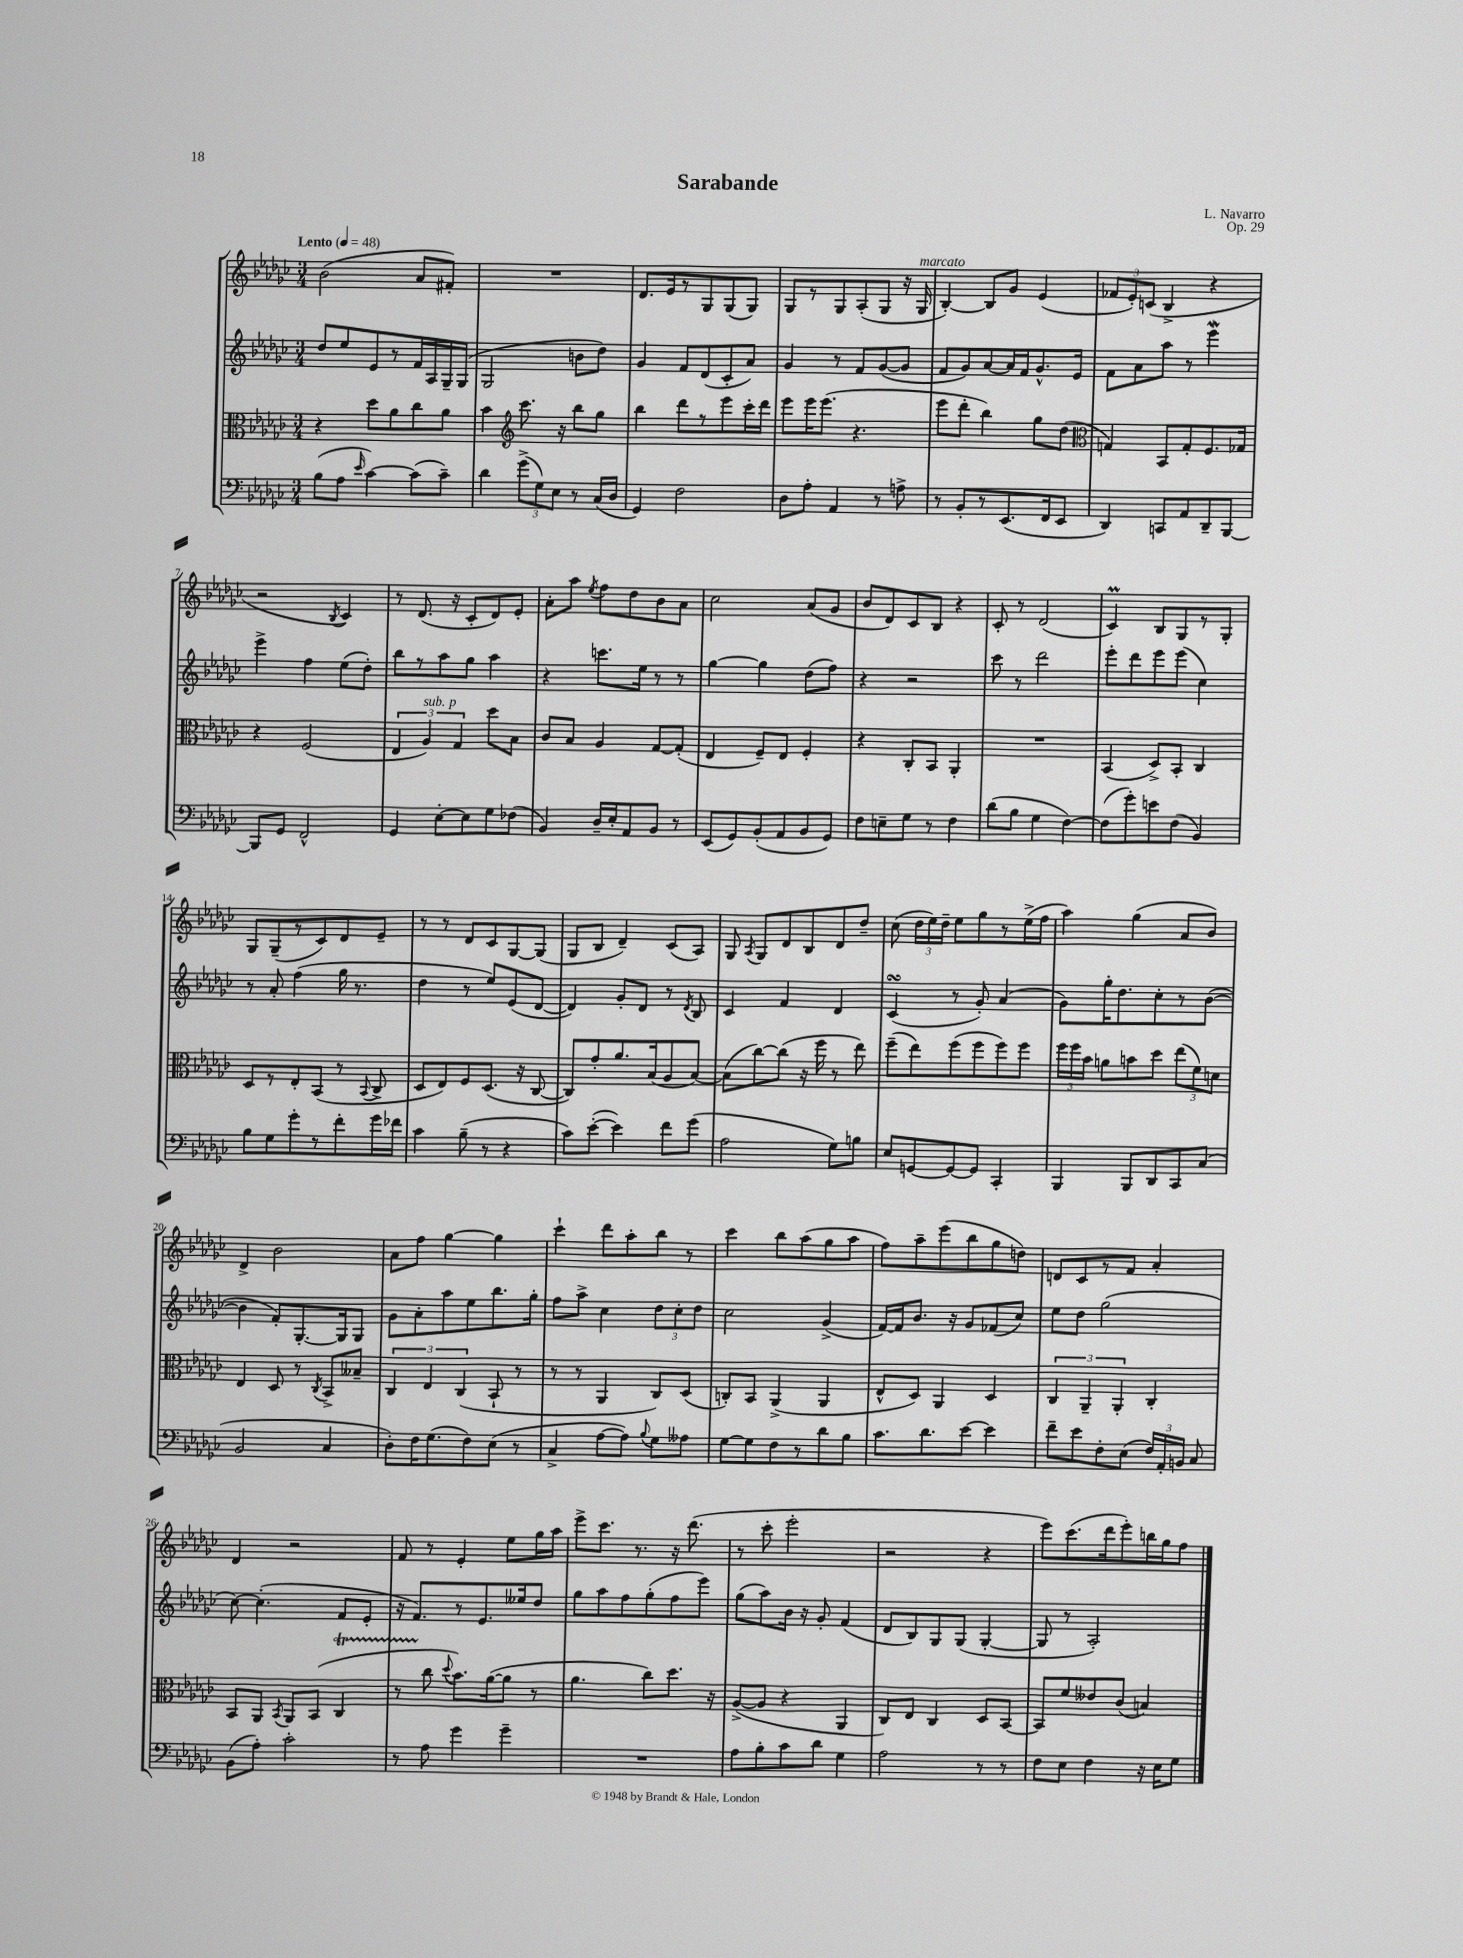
\header { title = "Sarabande" composer = "L. Navarro" opus = "Op. 29" }
<<
\new StaffGroup <<
\new Staff = "s0" {
    \clef treble \key ges \major \numericTimeSignature \time 3/4 \tempo "Lento" 4 = 48
    \autoBeamOff bes'2( aes'8[ fis'8]-.) |
    R2. |
    des'8.[ ees'16 r8 ges8 ges8( ges8]) |
    ges8[ r8 ges8 aes8-.( ges8] r16 ges16^\markup { \italic "marcato" } |
    bes4~-.) bes8[ ges'8] ees'4( |
    \tuplet 3/2 { fes'8[ ees'8-.) c'8]( } bes4-> r4 |
    r2 \acciaccatura { bes8 } ces'4) |
    r8 des'8.( r16 ces'8[-. des'8) ees'8]-. |
    aes'8[-. aes''8] \acciaccatura { ees''8 } f''8[ des''8 bes'8 aes'8] |
    ces''2 aes'8[( ges'8] |
    bes'8[ des'8) ces'8 bes8] r4 |
    ces'8-. r8 des'2( |
    ces'4\prall) bes8[ ges8 r8 ges8]-. |
    ges8[ ges8--( r8 ces'8) des'8 ees'8]-- |
    r8 r8 des'8[ ces'8 ges8~ ges8]( |
    ges8[ bes8] des'4--) ces'8[( aes8]) |
    ges8 \acciaccatura { aes8 } ges8[ des'8 bes8 des'8 des''8]-- |
    ces''8( \tuplet 3/2 { des''16[ ees''16) des''16]-- } ees''8[ ges''8 r8 ees''16->( f''16] |
    aes''4) ges''4( aes'8[ bes'8]) |
    des'4-> bes'2 |
    aes'8[ f''8] ges''4~ ges''4 |
    ces'''4-! des'''8[ aes''8-. bes''8] r8 |
    ces'''4 bes''8[ aes''8( ges''8 aes''8] |
    f''8[) aes''8-- ees'''8( bes''8 ges''8 d''8]) |
    d'8[ ces'8 r8 f'8] aes'4-. |
    des'4 r2 |
    f'8 r8 ees'4-. ees''8[ ges''16 aes''16] |
    ees'''8[-> ces'''8.] r8. r16 des'''8.( |
    r8 ces'''8-. ees'''2-. |
    r2 r4 |
    ees'''8[) ces'''8.( des'''16 ees'''8-.) b''16 ges''16 f''8] \bar "|." |
}
\new Staff = "s1" {
    \clef treble \key ges \major \numericTimeSignature \time 3/4
    \autoBeamOff des''8[ ees''8 ees'8 r8 f'16 aes16 ges16-- ges16]( |
    ges2 b'8[ des''8]) |
    ges'4 f'8[ des'8( ces'8-. aes'8]) |
    ges'4 r8 f'8[ ges'8~( ges'8] |
    f'8[ ges'8) aes'8~ aes'16 f'16 ges'8.-^ ees'16] |
    f'8[ aes'8 aes''8] r8 ees'''4\mordent |
    ees'''4-> f''4 ees''8[( des''8]-.) |
    bes''8[ r8 aes''8 ges''8] aes''4 |
    r4 c'''8.[ ees''16] r8 r8 |
    ges''4~ ges''4 des''8[( f''8]) |
    r4 r2 |
    ces'''8 r8 des'''2 |
    ees'''8[-. des'''8 ees'''8 ees'''8]( ces''4) |
    r8 aes'8-. f''4( ges''16 r8. |
    des''4 r8 ees''8[) ees'8( des'8]~ |
    des'4) ges'8[-. des'8] r8 \acciaccatura { des'8 } bes8 |
    ces'4 f'4 des'4 |
    ces'4\turn( r8 ges'8-.) aes'4( |
    ges'8[) ges''16-. des''8. ces''8-. r8 bes'8]~( |
    bes'4 f'8[-.) ges8.~-. ges16 ges8] |
    ges'8[ aes'8-. aes''8 ees''8 bes''8. ges''16]-. |
    f''8[ aes''8]-> ces''4 \tuplet 3/2 { des''8[ ces''8-. des''8] } |
    ces''2 ges'4->( |
    f'16[~) f'16 bes'8.] r16 ges'8[ fes'8( ces''8]) |
    ees''8[ des''8] ges''2( |
    ces''8~) ces''4.-.( f'8[ ees'8]-. |
    r16 f'8.[) r8 ees'8. eeses''16 des''8] |
    ges''8[ aes''8 f''8 ges''8-.( f''8 ees'''8]) |
    ges''8[( aes''8) bes'16] r16 ges'8-. f'4( |
    des'8[ bes8) ges8 ges8]( ges4~-. |
    ges8 r8 aes2-.) \bar "|." |
}
\new Staff = "s2" {
    \clef alto \key ges \major \numericTimeSignature \time 3/4
    \autoBeamOff r4 des''8[ aes'8 ces''8 aes'8] |
    bes'4 \clef treble ces'''8. r16 bes''8[ ges''8] |
    bes''4 des'''8[ r8 ees'''8 ces'''16-. des'''16] |
    ees'''8[ ees'''16 ees'''8.]( r4. |
    ees'''8[ des'''8]-. bes''4) ges''8[ des''8]( |
    \clef alto g4) bes,8[ g8-. f8. ges16] |
    r4 f2( |
    \tuplet 3/2 { ees4 aes4^\markup { \italic "sub. p" }) ges4 } des''8[ bes8] |
    ces'8[ bes8] aes4 ges8[~ ges8]-.( |
    ees4 f8[--) ees8] f4-. |
    r4 ces8[-. bes,8] aes,4-. |
    R2. |
    bes,4( des8[->) bes,8]-. ces4 |
    des8[ r8 ees8-. bes,8]( r8 \appoggiatura { bes,8 } ces8-> |
    des8[ ees8) f8 des8.]( r16 ces8~ |
    ces8[) ges'8-. aes'8. bes16( aes8 bes8]~) |
    bes8[( ces''8~) ces''8]( r16 f''16 r8 ees''8) |
    f''8[--( ees''8) f''8( f''8 f''8) f''8] |
    \tuplet 3/2 { f''16[ f''16 bes'16] } a'8[ b'8 des''8] \tuplet 3/2 { ees''8[( f'8) d'8] } |
    ees4 des8 r8 \acciaccatura { ces8 } bes,8[-> beses8]-- |
    \tuplet 3/2 { ces4 ees4 ces4( } bes,8-! r8 |
    r8 r8 aes,4 ces8[) des8]( |
    c8[-.) bes,8] aes,4->( aes,4 |
    ees8[-^ des8]) aes,4 des4 |
    \tuplet 3/2 { ces4 aes,4-- aes,4-. } ces4-. |
    bes,8[ aes,8] \acciaccatura { bes,8 } aes,8[ bes,8]( ces4\startTrillSpan |
    r8 ces''8\stopTrillSpan \appoggiatura { des''8 } bes'8.[) aes'16~( aes'8] r8 |
    aes'4. ces''8[) des''8.] r16 |
    aes8[~->( aes8] r4 aes,4 |
    ces8[) ees8] ces4 des8[ bes,8]~ |
    bes,8[ f'8 eeses'8 ces'8]( b4) \bar "|." |
}
\new Staff = "s3" {
    \clef bass \key ges \major \numericTimeSignature \time 3/4
    \autoBeamOff bes8[( aes8] \grace { ees'16 } ces'4~) ces'8[( ces'8]--) |
    des'4 \tuplet 3/2 { ges'8[->( ges8) ees8] } r8 ces16[( des16] |
    ges,4) f2 |
    des8[ aes8]-. aes,4 r8 a8-> |
    r8 bes,8[-. r8 ees,8.( f,16 ees,8] |
    des,4) c,8[ aes,8 des,8-- bes,,8]~ |
    bes,,8[ ges,8] f,2-^ |
    ges,4 ees8[~-. ees8 ges8 fes8]( |
    bes,4) des16[-- ees16-. aes,8 bes,8] r8 |
    ees,8[( ges,8) bes,8-.( aes,8 bes,8 ges,8]) |
    f8[ e8-- ges8] r8 f4 |
    des'8[( bes8] ges4 f4~) |
    f8[( ges'8-.) e'8 f8]( bes,4) |
    bes8[ ges8 ges'8-. r8 f'8-. ges'16 fes'16] |
    ces'4 bes8--( r8 r4 |
    ces'8[) ees'8]~-.( ees'4) f'8[ ges'8]( |
    aes2 ges8[) b8] |
    ees8[ g,8~ g,8~ g,8] ces,4-. |
    bes,,4 bes,,8[ des,8 ces,8 ces8]( |
    bes,2 ces4 |
    des8[-.) f16 ges8.( f8) ees8]( r8 |
    ces4-> aes8[~ aes8]) \appoggiatura { bes8 } ges8[ aeses8] |
    ges8[~ ges8 f8 r8 des'8 bes8] |
    ces'8.[ des'8. ees'8]~ ees'4 |
    f'8[-- ees'8 f8-. ees8]( \tuplet 3/2 { f16[) aes,16-. b,16] } ces8 |
    bes,8[( aes8]-.) ces'2-. |
    r8 aes8 ges'4 ges'4-- |
    R2. |
    aes8[ bes8-. ces'8 des'8] ges4 |
    aes2 r8 r8 |
    f8[ ees8] f4 r16 ees16[ ges8] \bar "|." |
}
>>
>>
